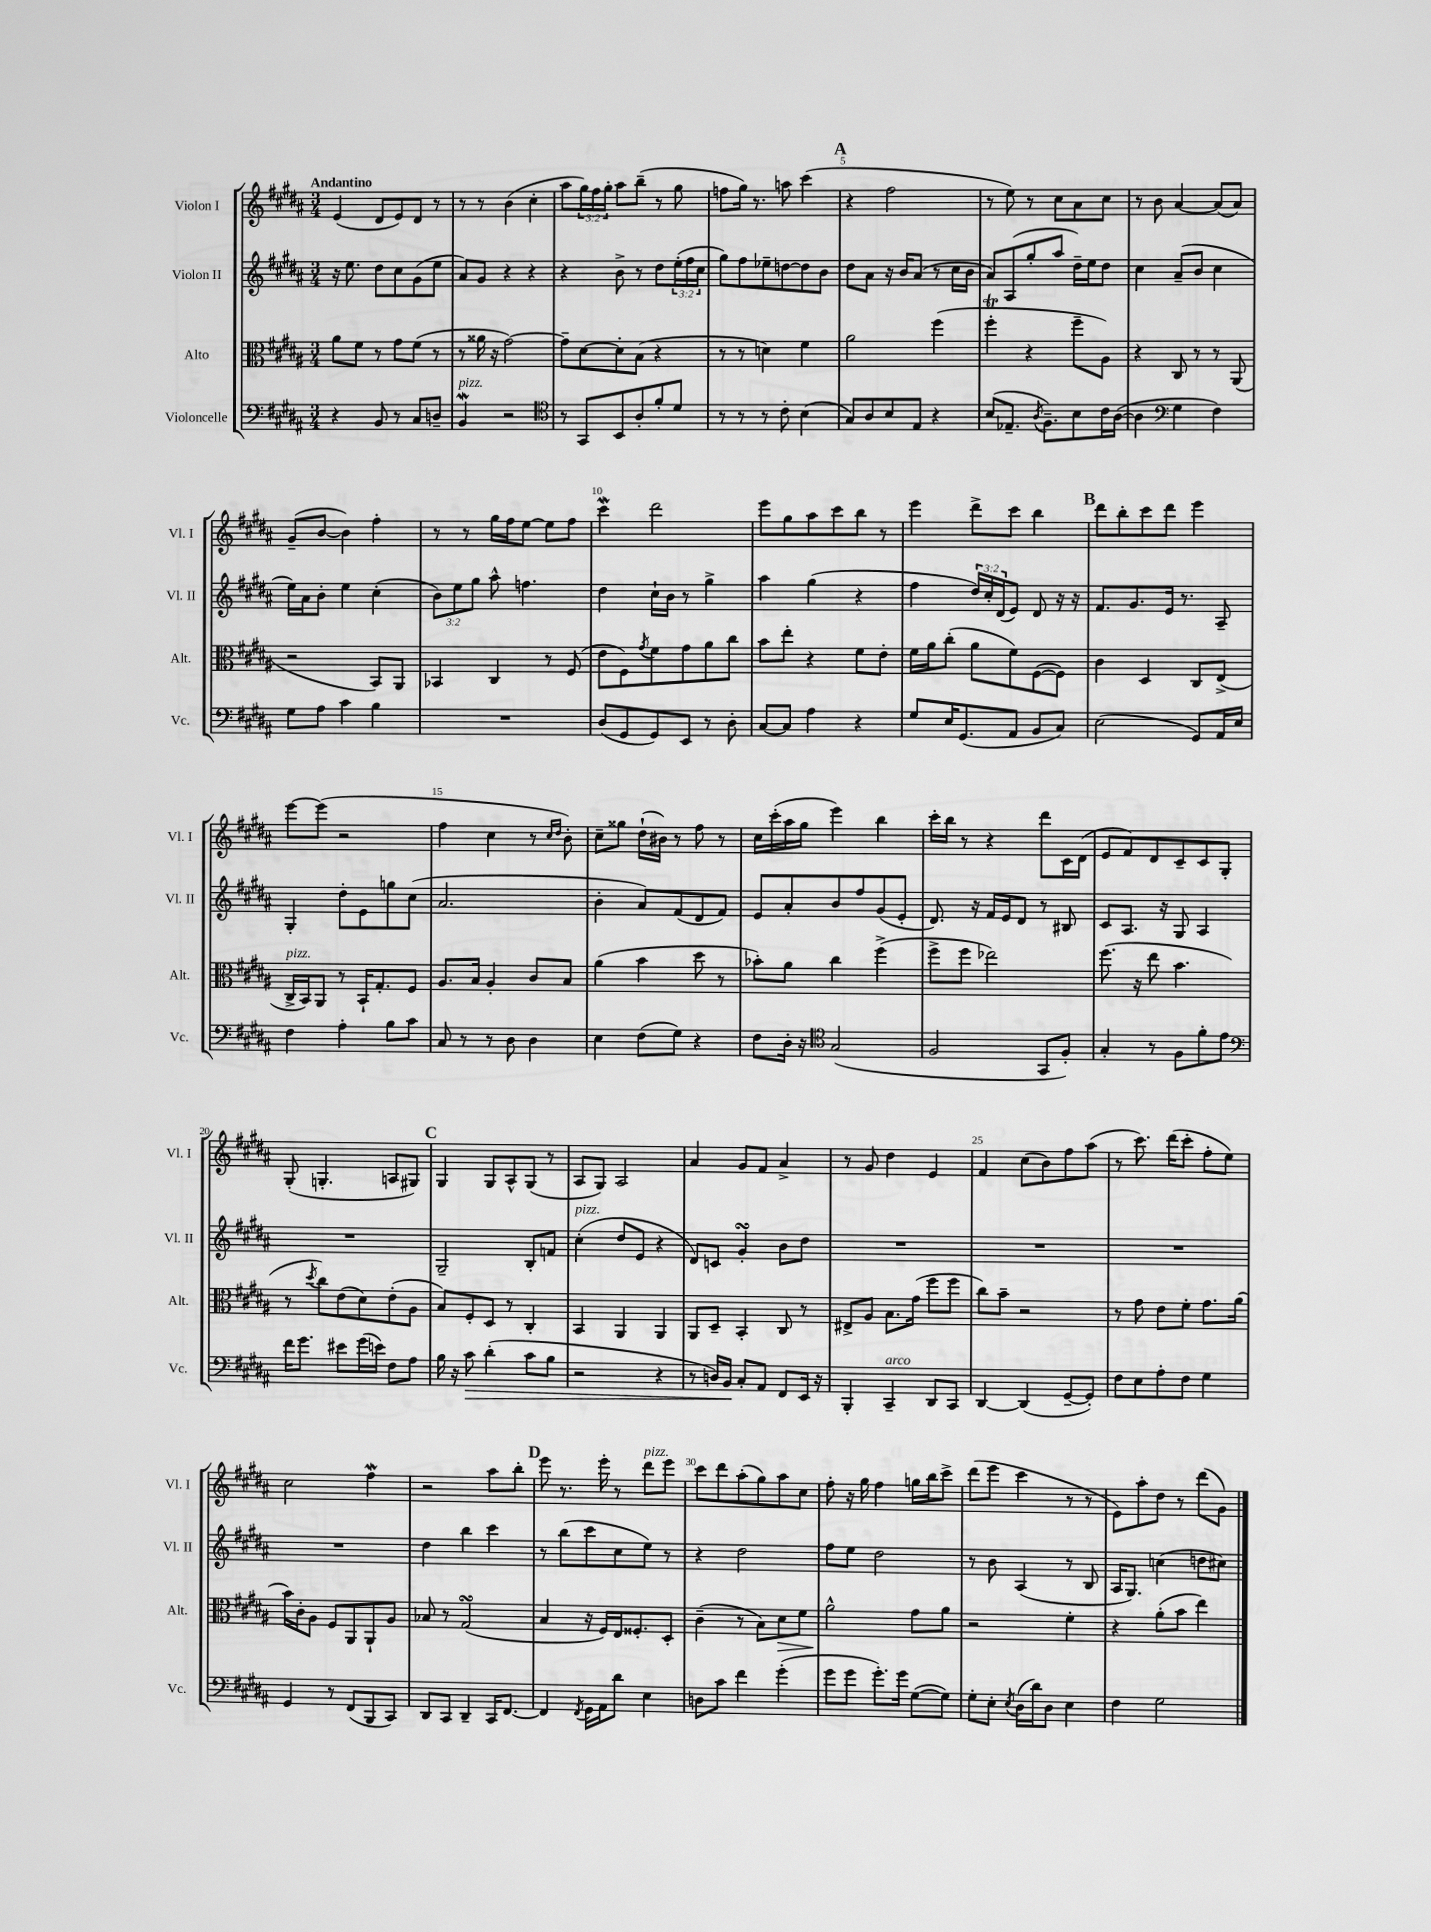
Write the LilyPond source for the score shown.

<<
\new StaffGroup <<
\new Staff = "s0" \with { instrumentName = "Violon I" shortInstrumentName = "Vl. I" } {
    \clef treble \key b \major \numericTimeSignature \time 3/4 \override Staff.TupletNumber.text = #tuplet-number::calc-fraction-text \tempo "Andantino"
    e'4( dis'8 e'8) dis'8 r8 |
    r8 r8 b'4( cis''4-. |
    ais''8 \tuplet 3/2 { gis''16) fis''16 gis''16-. } ais''8 b''8--( r8 gis''8 |
    f''8 gis''16) r8. a''8 cis'''4( |
    \mark \markup { \bold "A" } r4 fis''2 |
    r8 e''8) r8 cis''8 ais'8 cis''8 |
    r8 b'8 ais'4~ ais'8( ais'8) |
    gis'8--( b'8~ b'4) fis''4-. |
    r8 r8 gis''16 fis''16 e''8~ e''8 fis''8 |
    cis'''4\mordent dis'''2 |
    e'''8 gis''8 ais''8 cis'''8 b''8 r8 |
    e'''4 dis'''8-> cis'''8 b''4 |
    \mark \markup { \bold "B" } dis'''8 b''8-. cis'''8 dis'''8 e'''4 |
    e'''8~ e'''8( r2 |
    fis''4 cis''4 r8 \grace { cis''16 dis''16 } b'8-.) |
    cis''8-- gisis''8 dis''16-!( bis'16) r8 fis''8 r8 |
    cis''16 cis'''16-.( ais''16 gis''16 e'''4) b''4 |
    cis'''16-. b''16 r8 r4 dis'''8 cis'16 dis'16( |
    e'8 fis'8) dis'8 cis'8-- cis'8 gis8-. |
    gis8-.( g4.-. a8 gis8) |
    \mark \markup { \bold "C" } gis4 gis8 ais8-^ gis8( r8 |
    ais8 gis8) ais2 |
    ais'4 gis'8 fis'8 ais'4-> |
    r8 gis'8 dis''4 e'4 |
    fis'4 cis''8( b'8) fis''8 ais''8( |
    r8 cis'''8.) dis'''16( cis'''8-. fis''8-. e''8) |
    cis''2 fis''4\mordent |
    r2 ais''8 b''8-. |
    \mark \markup { \bold "D" } e'''8 r8. e'''16-. r8 dis'''8^\markup { \italic "pizz." } e'''8 |
    cis'''8 dis'''8 ais''8-.( gis''8) ais''8 cis''8 |
    fis''8-. r16 gis''16 fis''4 g''16 b''16 cis'''8-> |
    dis'''8( e'''8 cis'''4 r8 r8 |
    e'8) ais''8-. dis''8 r8 dis'''8( gis'8) \bar "|." |
}
\new Staff = "s1" \with { instrumentName = "Violon II" shortInstrumentName = "Vl. II" } {
    \clef treble \key b \major \numericTimeSignature \time 3/4 \override Staff.TupletNumber.text = #tuplet-number::calc-fraction-text
    r16 e''8. dis''8 cis''8 gis'8( e''8 |
    ais'8) gis'8 r4 r4 |
    r4 b'8-> r8 dis''8 \tuplet 3/2 { e''16-.( fis''16 cis''16 } |
    gis''8) fis''8 ees''8-- d''8~ d''8 b'8 |
    \mark \markup { \bold "A" } dis''8 ais'8 r16 b'16 ais'8( r8 cis''16 b'16 |
    ais'8) ais8( gis''8-. ais''8 dis''16--) e''16 dis''8 |
    cis''4 ais'8--( b'8 cis''4 |
    e''16) ais'16 b'8-. e''4 cis''4-.( |
    \tuplet 3/2 { b'8) e''8 gis''8 } ais''8-^ f''4. |
    dis''4 cis''16-! b'16 r8 gis''4-> |
    ais''4 gis''4( r4 |
    fis''4 \tuplet 3/2 { dis''16) cis''16-. dis'16( } e'8) dis'8 r16 r16 |
    \mark \markup { \bold "B" } fis'8. gis'8. e'16 r8. ais8-- |
    gis4-. dis''8-. e'8 g''8 cis''8( |
    ais'2. |
    b'4-. ais'8) fis'8( dis'8 fis'8) |
    e'8 ais'8-. b'8 fis''8 gis'8( e'8-. |
    dis'8.) r16 fis'16 e'16 dis'8 r8 bis8 |
    cis'8 ais8. r16 gis8 ais4 |
    R2. |
    \mark \markup { \bold "C" } gis2-- b8-. f'8 |
    cis''4-.^\markup { \italic "pizz." }( dis''8 e'8 r4 |
    dis'8) c'8 gis'4-.\turn b'8 dis''8 |
    R2. |
    R2. |
    R2. |
    R2. |
    dis''4 b''4 cis'''4 |
    \mark \markup { \bold "D" } r8 b''8( cis'''8 cis''8 e''8) r8 |
    r4 dis''2 |
    fis''8 e''8 dis''2 |
    r8 b'8 ais4( r8 b8 |
    ais16 gis8.) c''4( d''8 cis''8) \bar "|." |
}
\new Staff = "s2" \with { instrumentName = "Alto" shortInstrumentName = "Alt." } {
    \clef alto \key b \major \numericTimeSignature \time 3/4
    ais'8 fis'8 r8 gis'8 fis'8( r8 |
    r8 aisis'16 r16 gis'2~) |
    gis'8-- dis'8~ dis'8-. b8( r4 |
    r8 r8 d'4) fis'4 |
    \mark \markup { \bold "A" } ais'2 fis''4( |
    fis''4-.\trill r4 fis''8-- ais8) |
    r4 cis8 r8 r8 ais,8( |
    r2 b,8) ais,8 |
    bes,4 cis4 r8 fis8( |
    e'8 fis8) \acciaccatura { gis'8 } fis'8 gis'8 ais'8 cis''8 |
    b'8 e''8-. r4 fis'8 e'8-. |
    fis'16 ais'16 cis''8-.( ais'8 fis'8) fis8~( fis8) |
    \mark \markup { \bold "B" } cis'4 dis4 cis8 e8->( |
    cis16->^\markup { \italic "pizz." } b,16) ais,8 r8 b,16-! gis8.-. fis8 |
    ais8. b16 ais4-. cis'8 b8 |
    ais'4( b'4 dis''8 r8 |
    bes'8-.) ais'8 cis''4 fis''4->( |
    fis''8-> fis''8 ees''2) |
    fis''8.( r16 e''8 b'4. |
    r8 \acciaccatura { dis''8 } cis''8) e'8( dis'8) e'8-.( ais8 |
    \mark \markup { \bold "C" } b8) fis8-. dis8 r8 cis4-. |
    b,4 ais,4 ais,4 |
    ais,8 dis8-- b,4-. cis8 r8 |
    eis8-> ais8 b8. gis'16( fis''8 fis''8 |
    cis''8) b'8-- r2 |
    r8 gis'8 e'8 fis'8-. gis'8. ais'16( |
    b'16) cis'16-. ais8 fis8 ais,8 ais,8-! ais8 |
    bes8 r8 gis2\turn( |
    \mark \markup { \bold "D" } b4 r16 fis16) e16 fisis8.-. dis8-. |
    cis'4--( r8 b8) dis'8\> fis'8 |
    ais'2-^\! gis'8 ais'8 |
    r2 fis'4-. |
    r4 ais'8-.( b'8 e''4) \bar "|." |
}
\new Staff = "s3" \with { instrumentName = "Violoncelle" shortInstrumentName = "Vc." } {
    \clef bass \key b \major \numericTimeSignature \time 3/4
    r4 b,8 r8 cis8 d8-- |
    b,4\mordent^\markup { \italic "pizz." } r2 |
    \clef tenor r8 gis,8 b,8 ais8-. fis'8-. dis'8 |
    r8 r8 r8 cis'8-. b4( |
    \mark \markup { \bold "A" } gis8) ais8 b8 e8 r4 |
    b8( ees8.-- \acciaccatura { ais8 } fis8.--) b8 cis'16 ais16~( |
    ais4 \clef bass gis4 fis4) |
    gis8 ais8 cis'4 b4 |
    R2. |
    dis8( gis,8 gis,8) e,8 r8 dis8-. |
    cis8~ cis8 ais4 r4 |
    gis8 e16 gis,8.( ais,8 b,8 cis8) |
    \mark \markup { \bold "B" } e2( gis,8) ais,16 e16 |
    fis4 ais4-. b8 cis'8 |
    cis8 r8 r8 dis8 dis4 |
    e4 fis8( gis8) r4 |
    fis8 dis16-. r16 \clef tenor gis2( |
    fis2 gis,8 fis8-.) |
    gis4-. r8 fis8 fis'8-. e'8 |
    \clef bass fis'16 gis'8. eis'8 gis'16( e'16) fis8 ais8 |
    \mark \markup { \bold "C" } b16 r16 cis'8\> dis'4-.( cis'8 b8 |
    r2 r4 |
    r8 d16) b,16\! cis8-. ais,8 fis,8 e,16 r16 |
    b,,4-. cis,4--^\markup { \italic "arco" } dis,8 cis,8 |
    dis,4~ dis,4( gis,8~-- gis,8-.) |
    fis8 e8 ais8-. fis8 gis4 |
    gis,4 r8 fis,8( b,,8 cis,8) |
    dis,8 cis,8 dis,4-- cis,16 fis,8.~ |
    \mark \markup { \bold "D" } fis,4 \acciaccatura { fis,8 } gis,16 ais,16 dis'8 e4 |
    d8 cis'8 fis'4 gis'4-.( |
    gis'8 gis'8 gis'8.-.) gis'16 gis8~( gis8) |
    gis8-. e8-. \acciaccatura { e8 } dis16( dis'16) dis8 e4 |
    fis4 gis2 \bar "|." |
}
>>
>>
\layout { \context { \Score \override BarNumber.break-visibility = ##(#f #t #t) barNumberVisibility = #(every-nth-bar-number-visible 5) } }
